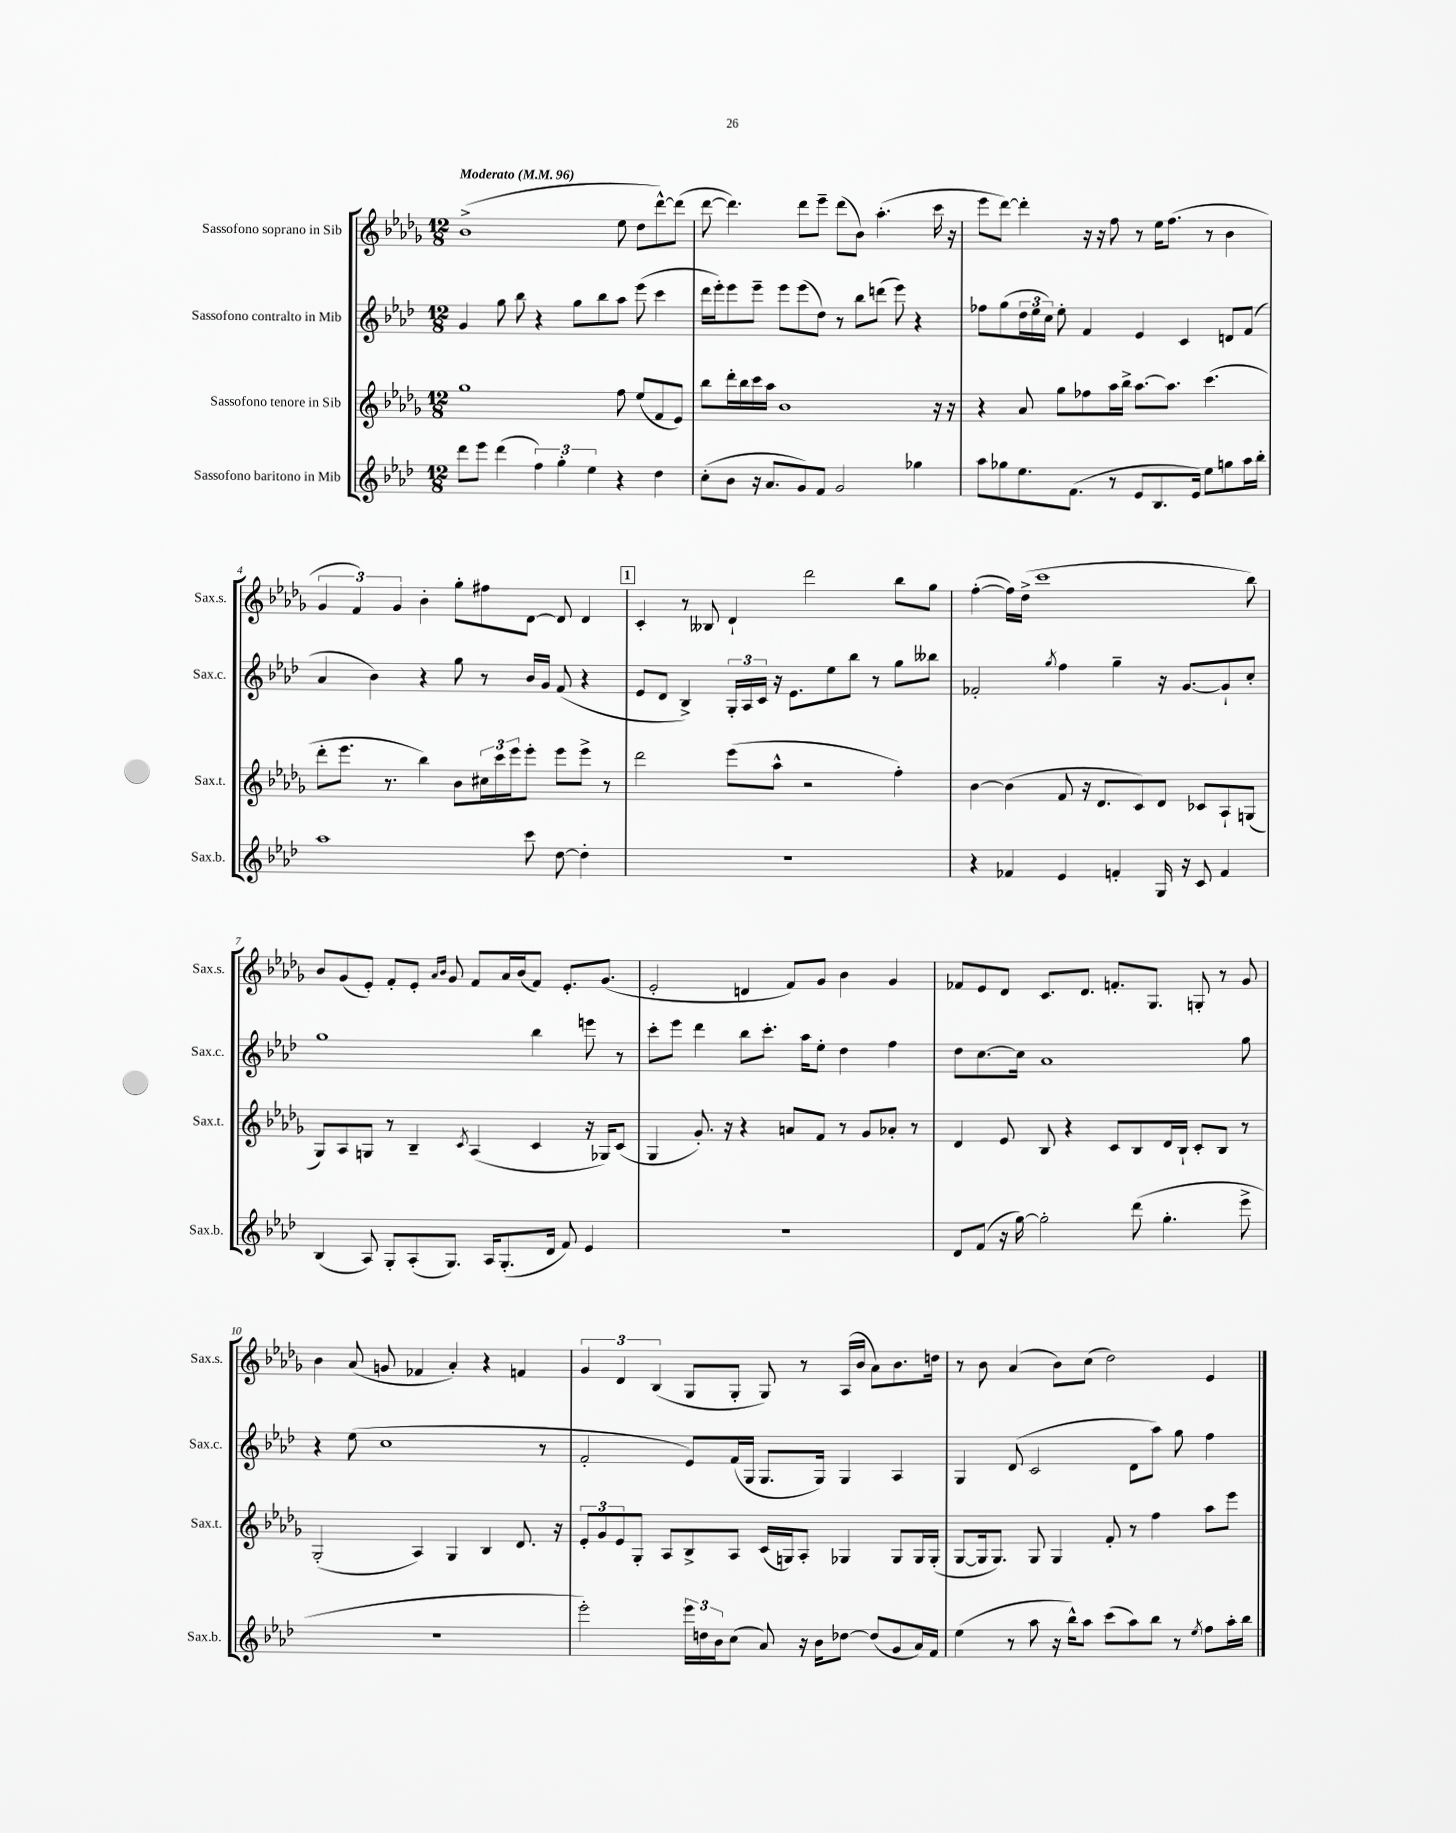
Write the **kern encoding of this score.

**kern	**kern	**kern	**kern
*part4	*part3	*part2	*part1
*staff4	*staff3	*staff2	*staff1
*I"Sassofono baritono in Mib	*I"Sassofono tenore in Sib	*I"Sassofono contralto in Mib	*I"Sassofono soprano in Sib
*I'Sax.b.	*I'Sax.t.	*I'Sax.c.	*I'Sax.s.
*clefG2	*clefG2	*clefG2	*clefG2
*k[b-e-a-d-]	*k[b-e-a-d-g-]	*k[b-e-a-d-]	*k[b-e-a-d-g-]
*M12/8	*M12/8	*M12/8	*M12/8
*MM96	*MM96	*MM96	*MM96
=1	=1	=1	=1
!	!	!	!LO:TX:a:B:t=Moderato
8ddd-\L	1gg-	4g/	(1b-^
8eee-\J	.	.	.
(4ddd-\	.	8gg\	.
.	.	8bb-\	.
6ff\)	.	4r	.
6gg'\	.	.	.
.	.	8gg\L	.
6ee-\	.	.	.
.	.	8bb-\	.
4r	8ff\	8aa-\J	8ee-\
.	(8ee-/L	(8eee-\	8dd-\L
4dd-\	8f/	4ccc\	[8ddd-^^\)
.	8e-/J)	.	(8ddd-\J]
=2	=2	=2	=2
(8cc'\L	8bb-\L	16ddd-\LL	[8ddd-\
.	.	16eee-'\J)	.
8b-\J	16ddd-'\L	8eee-\	4.ddd-\])
.	16bb-\	.	.
16r	16ccc\	8eee-~\J	.
8.a-/L	16aa-\JJ	.	.
.	1b-	8eee-\L	.
8g/)	.	(8eee-\	8ddd-\L
8f/J	.	8dd-\J)	8eee-~\J
2g/	.	8r	(8ddd-\L
.	.	8bb-\L	8b-\J)
.	.	(8dddn\J	(4.aa-'\
.	.	8eee-\)	.
4gg-X\	.	4r	.
.	16r	.	16ccc\
.	16r	.	16r
=3	=3	=3	=3
8aa-\L	4r	8ff-X\L	8eee-\L
8gg-X\	.	(8gg\	[8ddd-\J)
8.ee-\	8a-/	24dd-\L	4ddd-'\]
.	.	24ee-\	.
.	.	24cc\JJ)	.
.	8gg-\L	8ee-'\	.
(8.f\J	.	.	.
.	8ff-X\	4f/	16r
.	.	.	16r
8r	16aa-\L	.	8ff\
.	16bb-^\JJ	.	.
8e-/L	[8.aa-\L	4e-/	8r
8.B-/	.	.	16ee-\KL
.	8.aa-\J]	.	(8.ff\J
.	.	4c/	.
16e-/Jk)	.	.	.
8ee-\L	(4.ccc\	.	8r
8ggn\	.	8dn/L	4b-\
16aa-\L	.	(8f/J	.
16bb-'\JJ	.	.	.
!!LO:LB:g=z
=4	=4	=4	=4
1aa-	8ddd-'\L	4a-/	6g-/
.	8.eee-\J	.	.
.	.	.	6f/)
.	.	4b-\)	.
.	8.r	.	.
.	.	.	6g-/
.	4bb-\)	4r	4b-'\
.	8b-\L	8gg\	8gg-'\L
.	24cc#X\L	8r	8ff#X\
.	24ccc\	.	.
.	24eee-\J	.	.
8ccc\	8eee-'\J	16b-/LL	[8d-\J
.	.	16g/JJ	.
[8dd-\	8eee-\L	(8f/	8d-/]
4dd-'\]	8eee-^\J	4r	4d-/
.	8r	.	.
!!LO:REH:place=s1:t=1
=5	=5	=5	=5
1.r	2ddd-\	8e-/L	4c'/
.	.	8d-/J	.
.	.	4B-^/)	8r
.	.	.	8B--X/
.	(8eee-\L	24G'/LL	4d-`/
.	.	24A-/	.
.	.	24c/JJ	.
.	8aa-^^\J	16r	.
.	.	8.e-\L	.
.	2r	.	2ddd-\
.	.	8ee-\	.
.	.	8bb-\J	.
.	.	8r	.
.	4ff'\)	8gg\L	8bb-\L
.	.	8bb--X\J	8gg-\J
=6	=6	=6	=6
4r	[4b-\	2f-X'/	([4ff'\
4f-X/	(4b-\]	.	16ff\LL])
.	.	.	(16dd-^\JJ
.	.	.	1ccc
.	.	8qgg/	.
4e-/	8f/	4ff\	.
.	16r	.	.
.	8.d-/L	.	.
4fn'/	.	4gg~\	.
.	8c/)	.	.
16G/	8d-/J	16r	.
16r	.	[8.g/L	.
8c/	8c-X/L	.	.
4f/	8A-`/	8g`/]	.
.	(8Gn/J	8cc'/J	8bb-\)
!!LO:LB:g=z
=7	=7	=7	=7
(4B-/	8G-/L)	1gg	8b-/L
.	8A-/	.	(8g-/
8A-/)	8Gn/J	.	8e-'/J)
8G'/L	8r	.	8f'/L
(8A-'/	4B-~/	.	8e-'/J
.	.	.	16qqa-/LL
.	.	.	16qqb-/JJ
8.G/J)	.	.	8g-/
.	8qc/	.	.
.	(4A-/	.	8f/L
16A-/KL	.	.	.
(8.G'/	.	.	16a-/L
.	.	.	(16b-/J
.	4c/	4bb-\	8f/J)
16d-/Jk	.	.	.
8f/)	.	.	8.e-'/L
4e-/	16r	8eeen\	.
.	16G-X/KL)	.	(8.g-/J
.	(8c/J	8r	.
=8	=8	=8	=8
1.r	4G-/	8ccc'\L	2e-'/
.	.	8eee-\J	.
.	8.g-'/)	4ddd-\	.
.	16r	.	.
.	4r	8bb-\L	4dn/
.	.	8.ccc'\J	.
.	8an/L	.	8f/L)
.	.	16aa-\KL	.
.	8f/J	8ee-'\J	8g-/J
.	8r	4dd-\	4b-\
.	8g-/L	.	.
.	8a-X'/J	4ff\	4g-/
.	8r	.	.
=9	=9	=9	=9
8d-/L	4d-/	8dd-\L	8f-X/L
(8f/J	.	[8.cc\	8e-/
16r	8e-/	.	8d-/J
[16gg\)	.	16cc\Jk]	.
2gg'\]	8B-/	1a-	8.c/L
.	4r	.	.
.	.	.	8.d-/J
.	8c/L	.	8.fn'/L
(8ddd-\	8B-/	.	.
.	.	.	8.G-/J
4.gg'\	16d-/L	.	.
.	16B-`/JJ	.	.
.	8c'/L	.	8Gn'/
.	8B-/J	.	8r
8eee-^\	8r	8gg\	8g-/
!!LO:LB:g=z
=10	=10	=10	=10
1.r	(2G-'/	4r	4b-\
.	.	(8ee-\	(8a-/
.	.	1cc	8gn/
.	4A-/)	.	4f-X/
.	4G-/	.	4a-'/)
.	4B-/	.	4r
.	8.d-/	.	4fn/
.	.	8r	.
.	16r	.	.
=11	=11	=11	=11
2eee-'\)	12e-'/L	2f'/	6g-/
.	12g-/	.	.
.	12e-/	.	6d-/
.	8G-'/J	.	.
.	.	.	(6B-/
.	8A-/L	.	.
24eee-\LL	8B-^/	8e-/L)	8G-/L
24ddn\	.	.	.
24b-\J	.	.	.
(8cc\J	8A-/J	(16f/L	8G-'/J
.	.	16G/JJ	.
8a-/)	(16c/LL	8.G/L	8G-/)
.	16Gn/J)	.	.
16r	8A-'/J	.	8r
16b-\KL	.	16G/Jk)	.
[8dd-X\J	4G-X/	4G/	(16A-/LL
.	.	.	16b-/JJ
(8dd-/L]	.	.	8a-\L)
8g/	8G-/L	4A-/	8.b-\
16a-/L)	16G-/L	.	.
16f/JJ	(16G-'/JJ	.	16ddn\Jk
=12	=12	=12	=12
(4ee-\	[8G-/L	4G/	8r
.	16G-/k]	.	8b-\
.	8.G-/J)	.	.
8r	.	(8d-/	(4a-/
8aa-\	8G-/	2c/	.
16r	4G-/	.	8b-\L)
16bb-^^\KL)	.	.	.
8aa-\J	.	.	(8cc\J
(8ccc\L	8f'/	.	2dd-\)
8aa-\)	8r	8d-\L	.
8bb-\J	4ff\	8aa-\J)	.
8r	.	8gg\	.
8qee-/	.	.	.
8ff\L	8aa-\L	4ff\	4e-/
16aa-'\L	8eee-\J	.	.
16bb-\JJ	.	.	.
==	==	==	==
*-	*-	*-	*-
